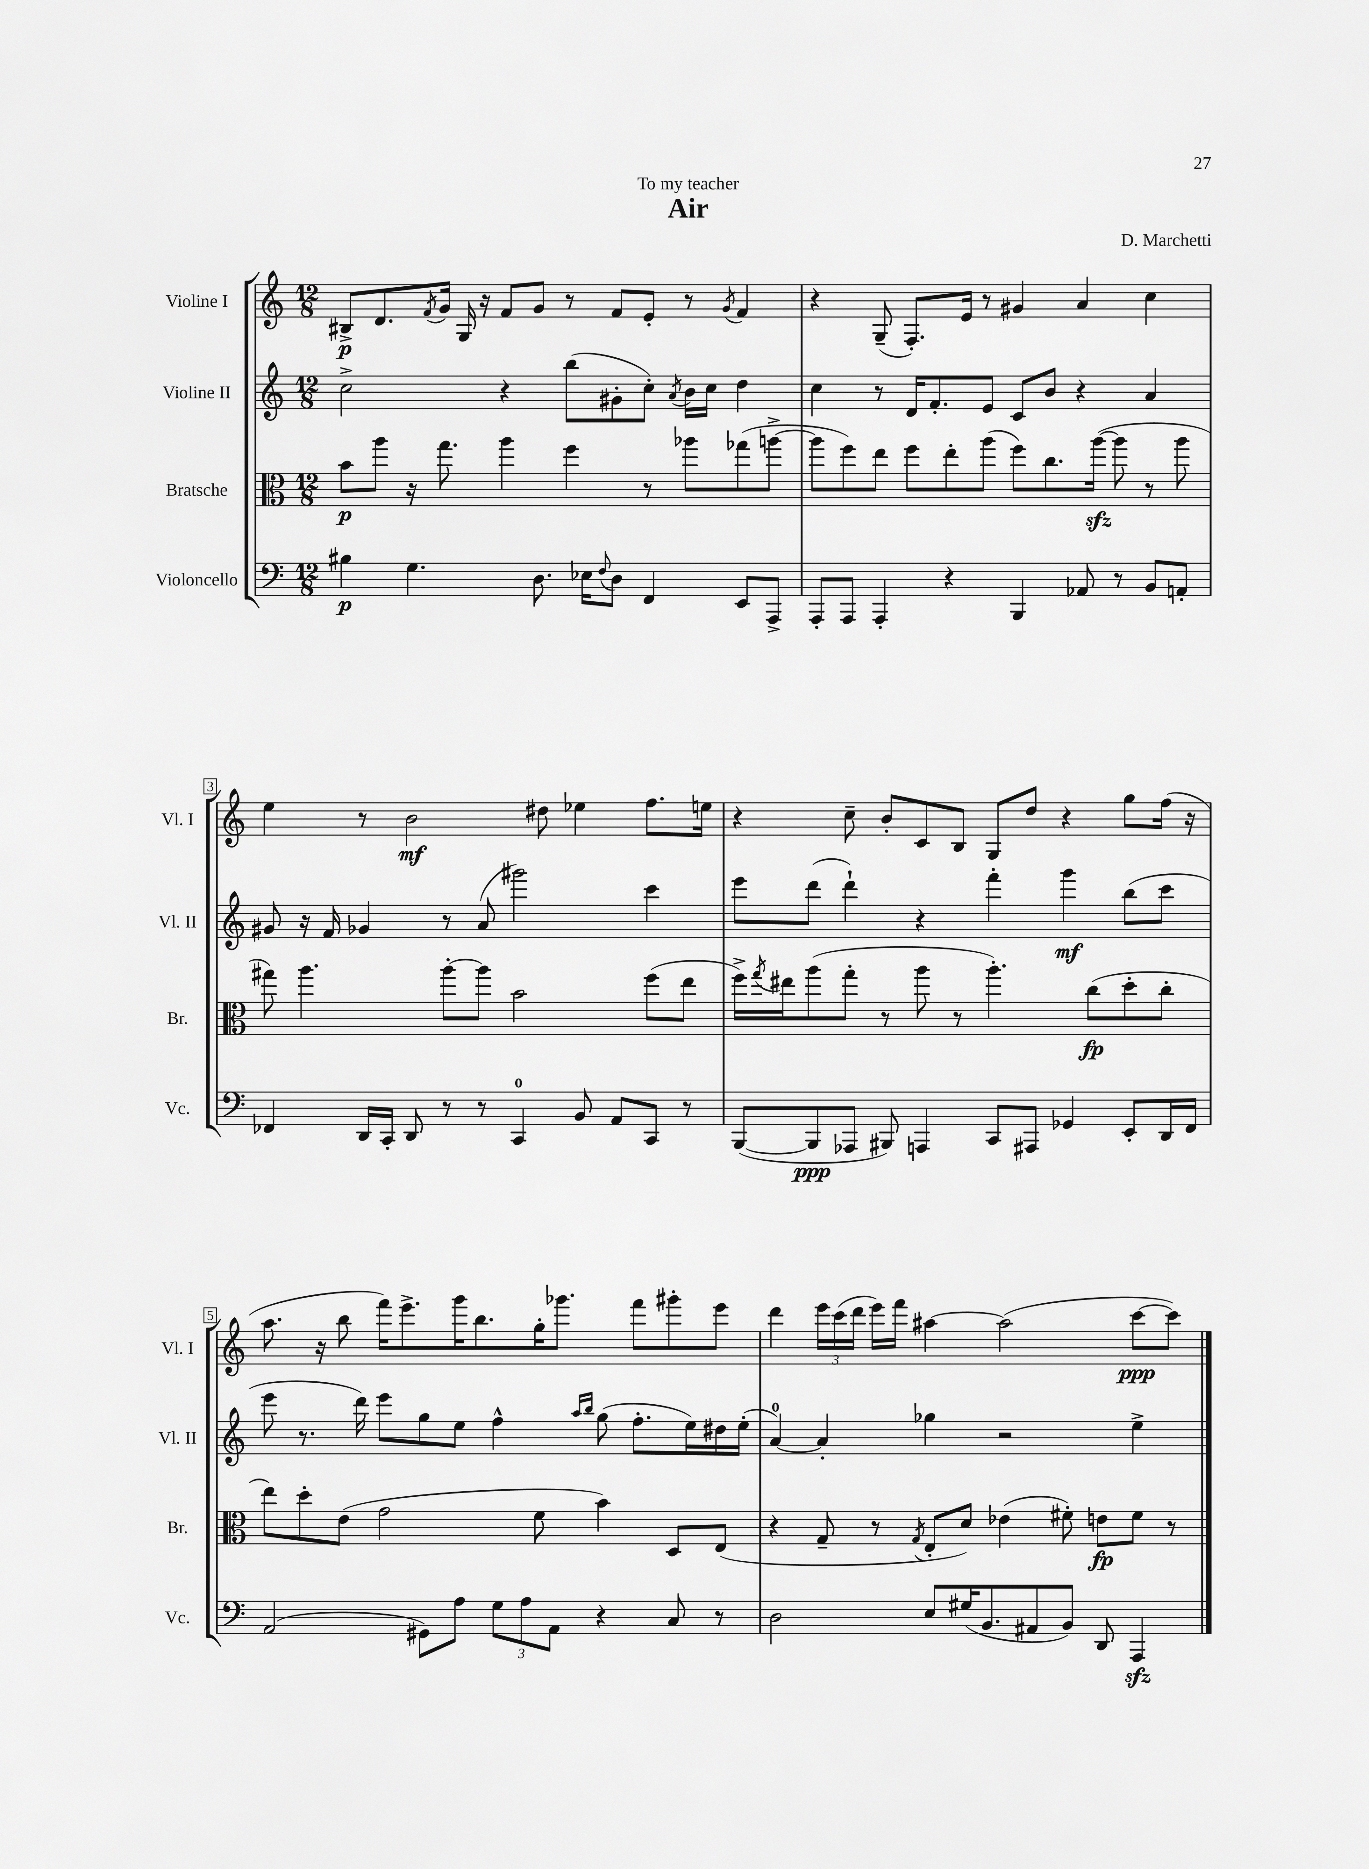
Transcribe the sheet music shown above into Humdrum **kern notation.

**kern	**kern	**kern	**kern
*staff4	*staff3	*staff2	*staff1
*clefF4	*clefC3	*clefG2	*clefG2
*k[]	*k[]	*k[]	*k[]
*M12/8	*M12/8	*M12/8	*M12/8
4B#	8b	2cc^	8B#^
.	8aa	.	8.d
4.G	16r	.	.
.	.	.	8qf
.	8.gg	.	16g
.	.	.	16G
.	.	.	16r
.	4aa	4r	8f
8.D	.	.	8g
.	4ff	(8bb	8r
16E-	.	.	.
8qqF	.	.	.
8D	.	8g#'	8f
4FF	8r	8cc')	8e'
.	.	8qa	.
.	8aa-	16b	8r
.	.	16cc	.
.	.	.	8qg
8EE	(8gg-	4dd	4f
8AAA^	[8aa^	.	.
=	=	=	=
8AAA'	8aa]	4cc	4r
8AAA	8ff)	.	.
4AAA'	8ee	8r	(8G~
.	8ff	16d	8.F')
.	.	8.f'	.
4r	8ee'	.	.
.	.	.	16e
.	(8aa	8e	8r
4BBB	8ff)	8c	4g#
.	8.cc	8b	.
8AA-	.	4r	4a
.	([16aa	.	.
8r	8aa]	.	.
8BB	8r	4a	4cc
8AA'	8aa	.	.
=	=	=	=
4FF-	8gg#)	8g#	4ee
.	4.aa	16r	.
.	.	16f	.
16DD	.	4g-	8r
16CC'	.	.	.
8DD	.	.	2b
8r	[8aa'	8r	.
8r	8aa]	(8a	.
4CC	2b	2ggg#)	.
.	.	.	8dd#
8BB	.	.	4ee-
8AA	.	.	.
8CC	(8ff	4ccc	8.ff
8r	8ee	.	.
.	.	.	16ee
=	=	=	=
([8BBB	16ff^)	8eee	4r
.	8qgg	.	.
.	16ee#	.	.
8BBB]	(8aa	(8ddd	.
8AAA-	8gg'	4ddd`)	8cc~
8BBB#)	8r	.	8b'
4AAA	8aa	4r	8c
.	8r	.	8B
8CC	4.aa')	4fff'	8G
8AAA#	.	.	8dd
4GG-	.	4ggg	4r
.	(8cc	.	.
8EE'	8dd'	(8bb	8gg
16DD	8cc'	8ccc	(16ff
16FF	.	.	16r
=	=	=	=
(2AA	8ee)	8eee	8.aa
.	8dd'	8.r	.
.	.	.	16r
.	(8e	.	8bb
.	.	16ddd)	.
.	2g	8eee	16fff)
.	.	.	8.eee^
8GG#)	.	8gg	.
8A	.	8ee	16ggg
.	.	.	8.bb
12G	.	4ff^^	.
12A	.	.	.
.	8f	.	16gg'
12AA	.	.	.
.	.	.	8.ggg-
.	.	16qqaa	.
.	.	16qqbb	.
4r	4b)	(8gg	.
.	.	8.ff'	8fff
8C	8D	.	8ggg#'
.	.	16ee)	.
8r	(8E	16dd#	8eee
.	.	(16ee'	.
=	=	=	=
2D	4r	[4a)	4ddd
.	8G~	4a']	24eee
.	.	.	(24ccc
.	.	.	24ddd
.	8r	.	16eee)
.	.	.	16fff
.	8qG	.	.
8E	8E'	4gg-	[4aa#
(16G#	8d)	.	.
8.BB	.	.	.
.	(4e-	2r	(2aa#]
8AA#	.	.	.
8BB)	8f#')	.	.
8DD	8e	.	.
4AAA	8f#	4ee^	[8ccc
.	8r	.	8ccc])
==	==	==	==
*-	*-	*-	*-
